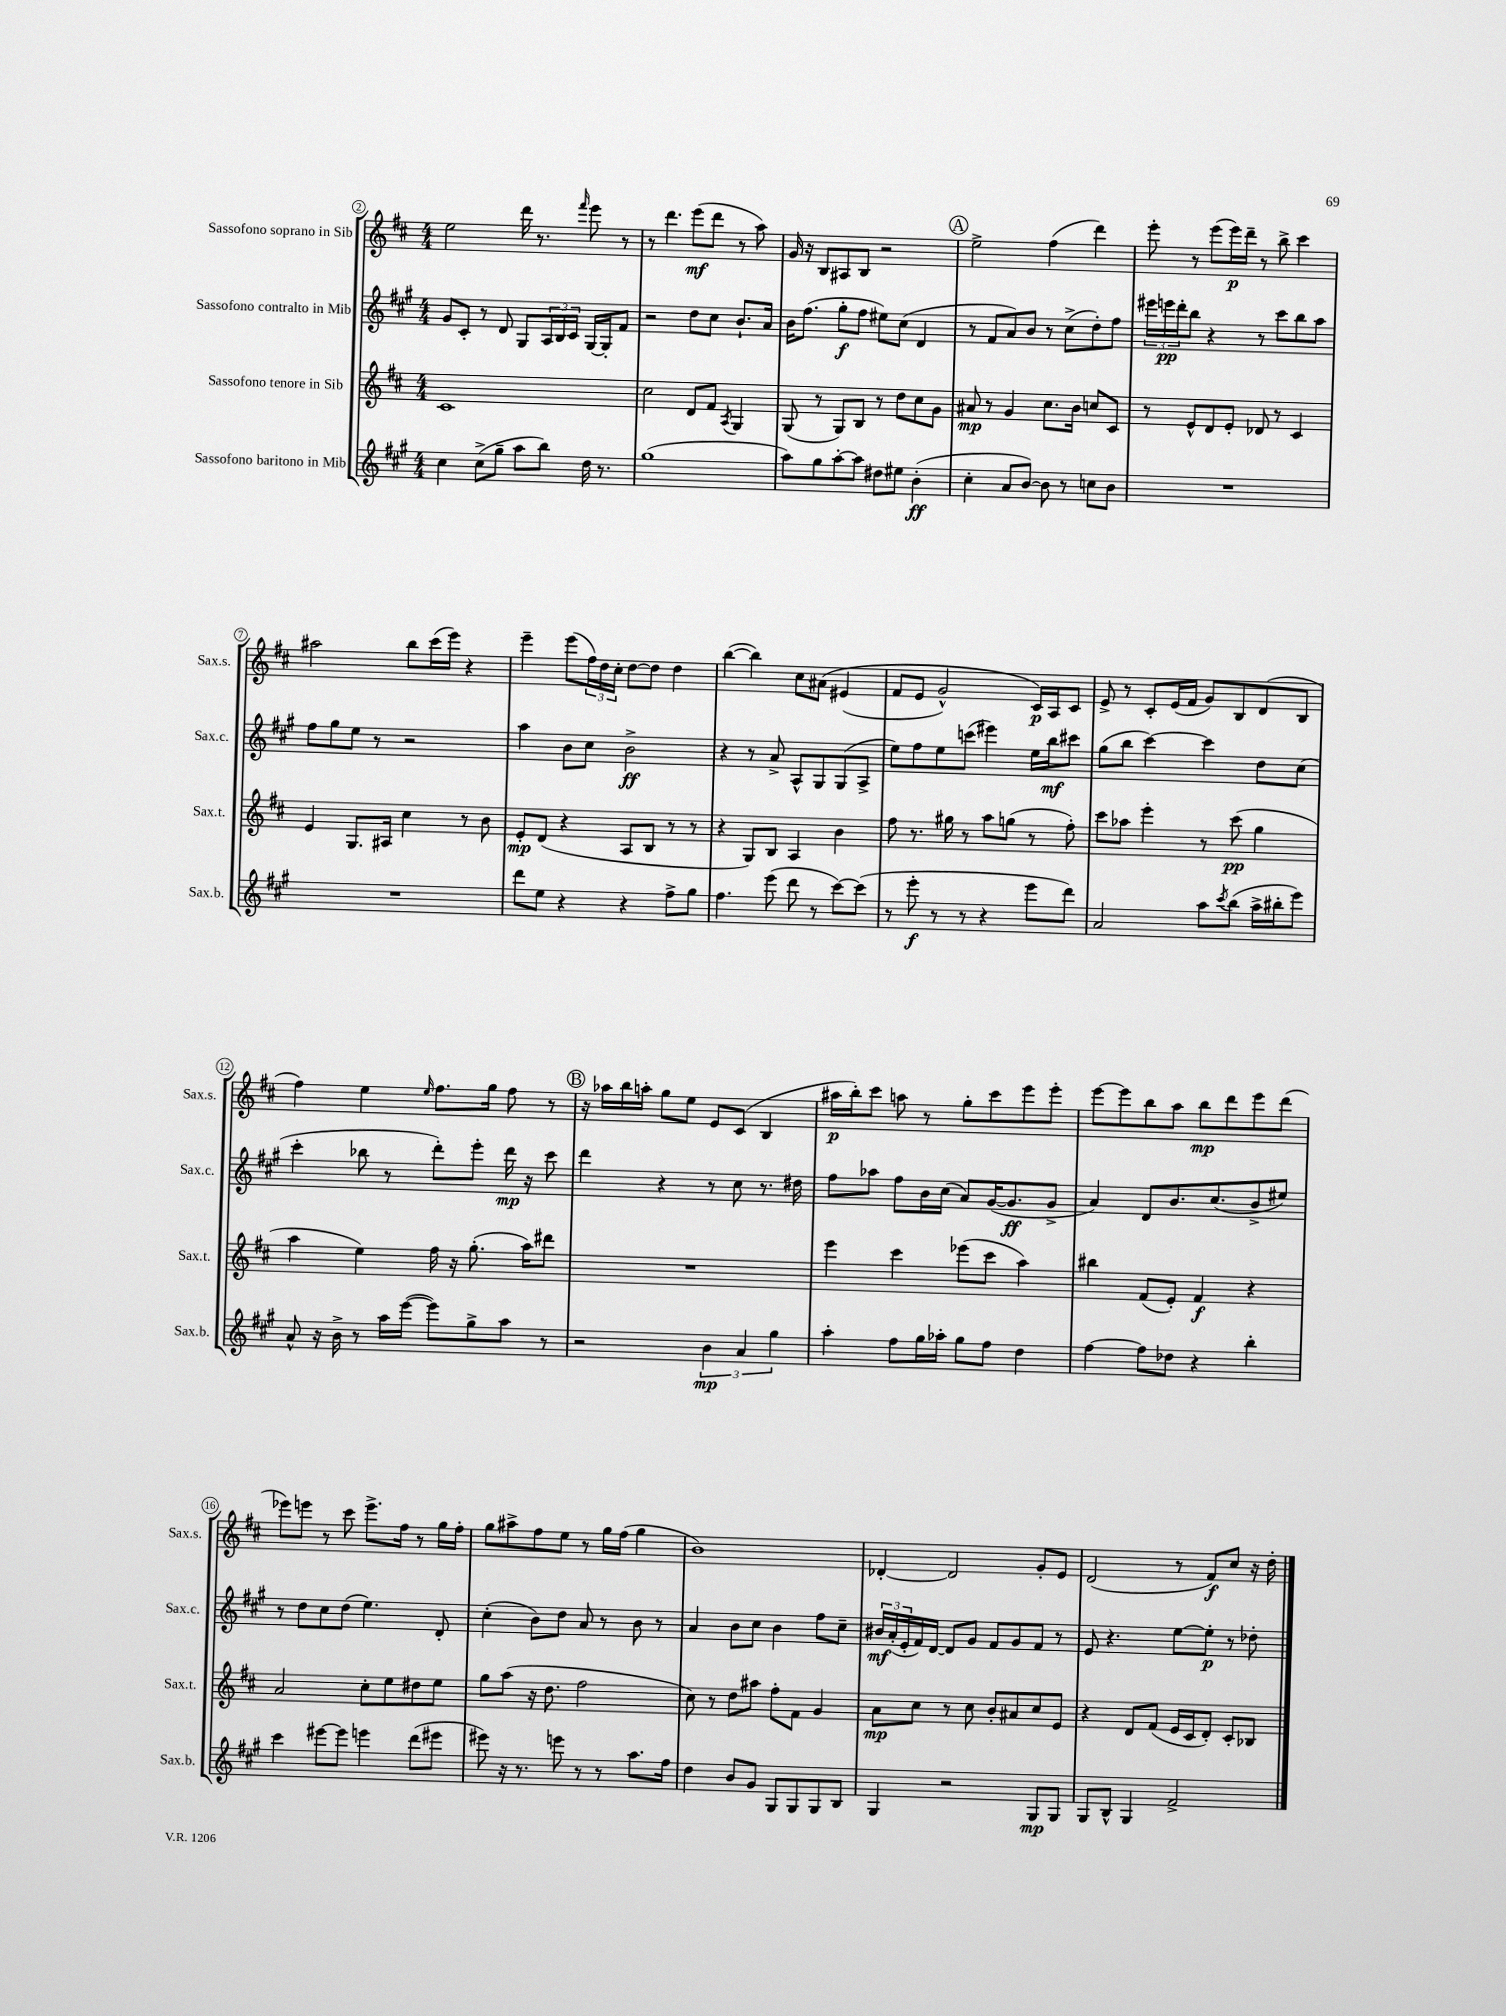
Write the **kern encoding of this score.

**kern	**kern	**kern	**kern
*staff4	*staff3	*staff2	*staff1
*clefG2	*clefG2	*clefG2	*clefG2
*k[f#c#g#]	*k[f#c#]	*k[f#c#g#]	*k[f#c#]
*M4/4	*M4/4	*M4/4	*M4/4
4cc#	1c#	8g#	2ee
.	.	8c#'	.
(8cc#^	.	8r	.
8gg#~	.	8d	.
8aa	.	8G#	16ddd
.	.	.	8.r
8bb)	.	24A	.
.	.	24B	.
.	.	24c#	.
.	.	.	16qqfff#
16dd	.	[16G#	8eee
8.r	.	16G#']	.
.	.	8f#	8r
=	=	=	=
(1gg#	2cc#	2r	8r
.	.	.	4.ddd
.	8d	8dd	(8eee
.	8f#	8cc#	8ddd
.	8qA	.	.
.	4G	8.b`	8r
.	.	.	8aa)
.	.	16a	.
=	=	=	=
8aa)	(8G	16b	16g
.	.	(8.ff#	16r
8gg#	8r	.	8B
[8aa'	8G)	8gg#'	8A#
8aa]	8B	8ff#	8B
8dd#	8r	8ee#)	2r
8ee#	8dd	(8cc#	.
(4b'	8cc#	4d	.
.	8g	.	.
=	=	=	=
4cc#'	8a#	8r	2ee^
.	8r	8f#	.
8a	4g	8a)	.
[8b)	.	8b	.
8b]	8.cc#	8r	(4ff#
8r	.	(8cc#^	.
.	16b	.	.
8cc	8cc	8dd')	4ddd)
8b	8c#	8ff#	.
=	=	=	=
1r	8r	24eee#	8eee'
.	.	24eee	.
.	.	24ddd'	.
.	8e^^	8bb	8r
.	8d	4r	(8eee
.	8e'	.	16eee)
.	.	.	16ddd~
.	8d-	8r	8r
.	8r	8ccc#	8bb^
.	4c#	8bb	4ccc#
.	.	8aa	.
=	=	=	=
1r	4e	8ff#	2aa#
.	.	8gg#	.
.	8.G	8ee	.
.	.	8r	.
.	16A#	.	.
.	4cc#	2r	8bb
.	.	.	(16ccc#
.	.	.	16eee)
.	8r	.	4r
.	8b	.	.
=	=	=	=
8ddd	8e'	4aa	4eee~
8ee	(8d	.	.
4r	4r	8b	(8eee
.	.	8cc#	24ff#)
.	.	.	24dd
.	.	.	24cc#'
4r	8A	2b^	[8dd
.	8B	.	8dd]
8ff#^	8r	.	4dd
8gg#	8r	.	.
=	=	=	=
4.ff#	4r	4r	([4bb
.	8G)	8r	4bb])
(8eee	8B	8a^	.
8ddd	4A	8A^^	8cc#
8r	.	8G#	&(8a#
[8ccc#)	4b	(8G#	(4e#
(8ccc#]	.	8A^	.
=	=	=	=
8r	8ff#	8ee)	8f#
8eee'	8.r	8ff#	8e
8r	.	8ee	2g^^)
.	16gg#	.	.
8r	8r	(8ccc	.
4r	8aa	4eee#)	.
.	(8gg	.	.
8eee	8r	16ee	16c#&)
.	.	16bb	16A
8ddd)	8ff#')	8ccc#	8c#
=	=	=	=
2a	8ccc#	(8gg#	8e^
.	8aa-	8bb	8r
.	4eee'	[4ccc#)	8c#'
.	.	.	(16e
.	.	.	16f#
8aa	8r	4ccc#]	8g)
8qccc#	.	.	.
(8bb	(8ccc#	.	8B
16aa^	4gg	8dd	(8d
16bb#'	.	.	.
8eee)	.	(8cc#	8B
=	=	=	=
8a^^	4aa	4ccc#'	4ff#)
16r	.	.	.
16b^	.	.	.
8r	4ee)	8bb-	4ee
16aa	.	8r	.
([16eee	.	.	.
.	.	.	16qqee
8eee])	16ff#	8ddd')	8.ff#
.	16r	.	.
8gg#^	(8.gg'	8eee'	.
.	.	.	16gg
8aa	.	16ddd	8ff#
.	16aa)	16r	.
8r	8ddd#	8ccc#	8r
=	=	=	=
2r	1r	4ddd	16r
.	.	.	16aa-
.	.	.	16bb
.	.	.	16aa'
.	.	4r	8gg
.	.	.	8ee
6b	.	8r	8e
.	.	8cc#	(8c#
6a	.	.	.
.	.	8.r	4B
6gg#	.	.	.
.	.	16dd#	.
=	=	=	=
4aa'	4eee	8ff#	16aa#
.	.	.	16bb')
.	.	8aa-	8ccc#
8ff#	4ccc#	8ff#	8aa
16gg#	.	16b	8r
16aa-'	.	(16cc#	.
8gg#	(8eee-	8a)	8gg'
8ff#	8ccc#	([16g#	8ccc#
.	.	8.g#]	.
4dd	4aa)	.	8eee
.	.	8g#^	8eee'
=	=	=	=
[4ff#	4bb#	4a)	[8eee
.	.	.	8eee]
8ff#]	(8f#	8d	8bb
8dd-	8e')	8.b	8aa
4r	4f#	.	8bb
.	.	(8.cc#	.
.	.	.	8ddd
4bb'	4r	8b^	8eee
.	.	8ee#)	(8ddd
=	=	=	=
4ccc#	2a	8r	8eee-)
.	.	8dd	8eee
[8eee#	.	8cc#	8r
8eee#]	.	(8dd	8ccc#
4eee	8cc#'	4.ee)	8.eee^
.	8ee	.	.
.	.	.	16ff#
(8ddd	8dd#	.	8r
8eee#	8ee	8d'	16gg
.	.	.	16ff#'
=	=	=	=
8eee#)	8gg	(4cc#'	8gg
16r	(8aa	.	8aa#^
8.r	.	.	.
.	16r	8b)	8ff#
.	8.dd	.	.
8eee	.	8dd	8ee
8r	2ff#	8a	8r
8r	.	8r	16gg
.	.	.	(16ff#
8.aa	.	8b	4gg
.	.	8r	.
16ff#	.	.	.
=	=	=	=
4dd	8cc#)	4a	1b)
.	8r	.	.
8b	8dd	8b	.
8g#	8aa#	8cc#	.
8G#	8ff#'	4b	.
8G#	8f#	.	.
8G#	4g	8ff#	.
8B	.	8cc#~	.
=	=	=	=
4G#	8a	24b#	[4d-'
.	.	(24a'	.
.	.	24e'	.
.	8cc#	16f#)	.
.	.	[16d	.
2r	8r	8d]	2d-]
.	8cc#	8g#	.
.	8b'	8f#	.
.	8a#	8g#	.
8G#	8cc#	8f#	8g'
8G#	8e	8r	8e
=	=	=	=
8G#	4r	8e	(2d
8B^^	.	4.r	.
4G#	8d	.	.
.	(8f#	.	.
2f#^	16e	[8ee	8r
.	16c#	.	.
.	8d')	8ee']	8f#)
.	8c#'	8r	8cc#
.	8B-	8dd-'	16r
.	.	.	16dd'
==	==	==	==
*-	*-	*-	*-
